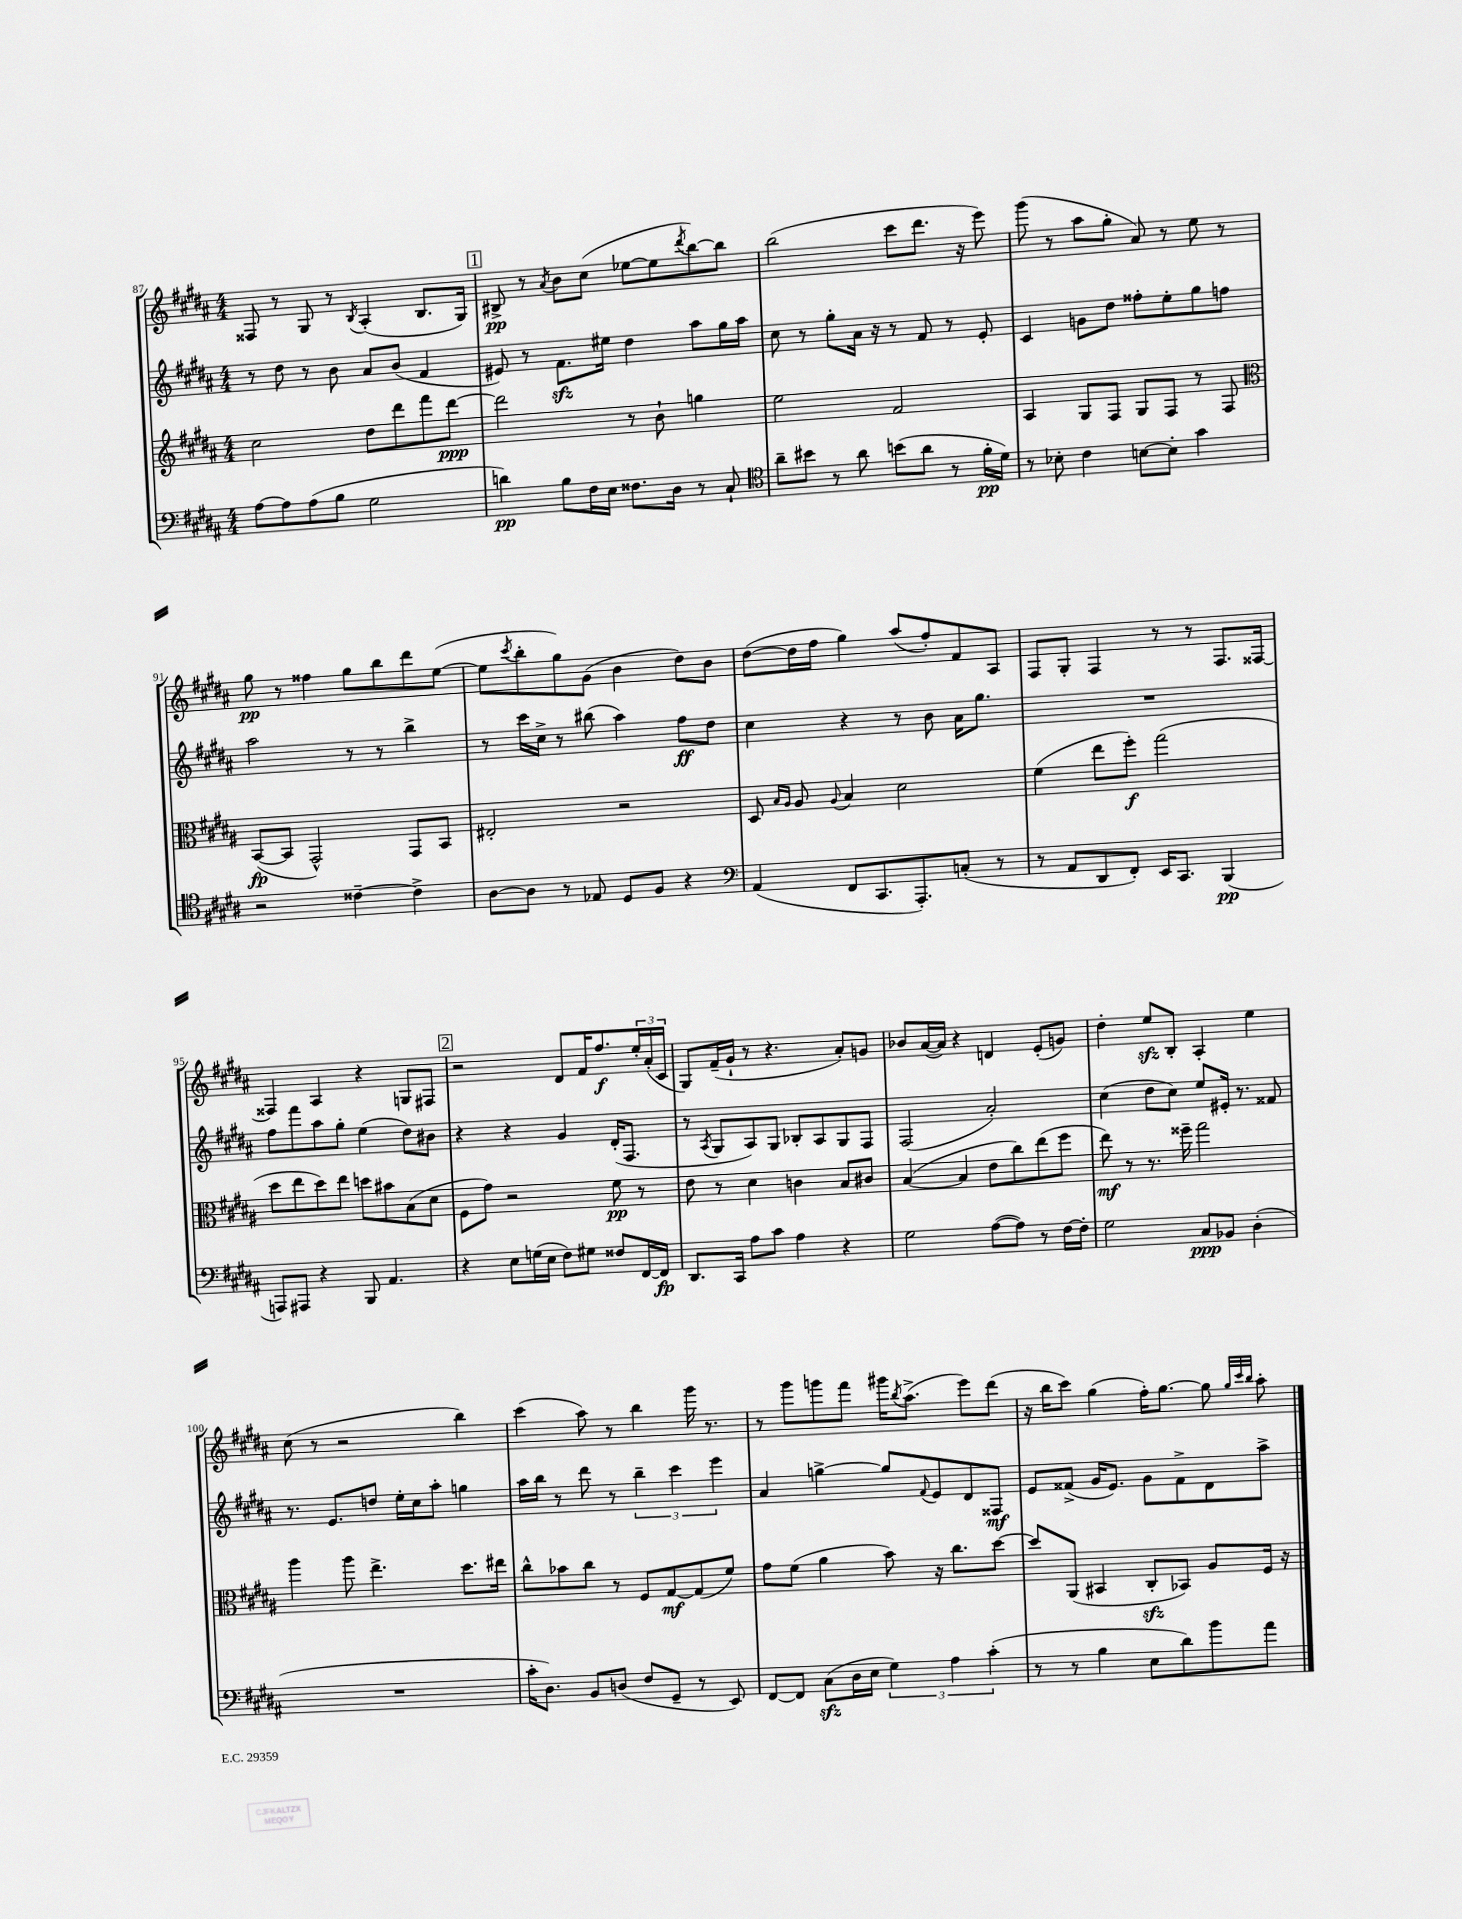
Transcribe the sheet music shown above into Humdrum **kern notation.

**kern	**dynam	**kern	**dynam	**kern	**dynam	**kern	**dynam
*part4	*part4	*part3	*part3	*part2	*part2	*part1	*part1
*staff4	*staff4	*staff3	*staff3	*staff2	*staff2	*staff1	*staff1
*clefF4	*	*clefG2	*	*clefG2	*	*clefG2	*
*k[f#c#g#d#a#]	*	*k[f#c#g#d#a#]	*	*k[f#c#g#d#a#]	*	*k[f#c#g#d#a#]	*
*M4/4	*	*M4/4	*	*M4/4	*	*M4/4	*
=87	=87	=87	=87	=87	=87	=87	=87
[8A#\L	.	2cc#\	.	8r	.	8F##X/	.
8A#\]	.	.	.	8dd#\	.	8r	.
(8A#\	.	.	.	8r	.	8G#/	.
8B\J	.	.	.	8b\	.	8r	.
.	.	.	.	.	.	8qB/	.
2G#\	.	8dd#\L	.	8a#/L	.	(4A#'/	.
.	.	8ddd#\	.	(8b/J	.	.	.
.	.	8fff#\	.	4f#/	.	8.B/L	.
.	.	[8ddd#\J	ppp	.	.	.	.
.	.	.	.	.	.	16G#/Jk)	.
!!LO:REH:place=s1:t=1
=88	=88	=88	=88	=88	=88	=88	=88
4dn\)	pp	2ddd#\]	.	8e#X/)	.	8B#X^/	pp
.	.	.	.	8r	.	8r	.
.	.	.	.	.	.	8qa#/	.
8B\L	.	.	.	8.f#zz\L	.	8b\L	.
16F#\L	.	.	.	.	.	(8cc#\J	.
16E\JJ	.	.	.	16ee#X\Jk	.	.	.
8.F##X\L	.	8r	.	4dd#\	.	[8ee-X\L	.
.	.	8b`\	.	.	.	8ee-\]	.
16D#\Jk	.	.	.	.	.	.	.
.	.	.	.	.	.	8qddd#/	.
8r	.	4ggn\	.	8aa#\L	.	[8bb\)	.
8C#`/	.	.	.	16gg#\L	.	8bb\J]	.
.	.	.	.	16aa#\JJ	.	.	.
=89	=89	=89	=89	=89	=89	=89	=89
*clefC4	*	*	*	*	*	*	*
8a#~\L	.	2ee\	.	8cc#\	.	(2bb\	.
8b#X\J	.	.	.	8r	.	.	.
8r	.	.	.	8gg#'\L	.	.	.
8a#\	.	.	.	16a#\Jk	.	.	.
.	.	.	.	16r	.	.	.
(8bn\L	.	2f#/	.	8r	.	8ccc#\L	.
8a#\J	.	.	.	8f#/	.	8.ddd#\J	.
8r	.	.	.	8r	.	.	.
.	.	.	.	.	.	16r	.
16f#'\LL	pp	.	.	8e'/	.	8eee\)	.
16d#\JJ)	.	.	.	.	.	.	.
=90	=90	=90	=90	=90	=90	=90	=90
8r	.	4A#/	.	4c#/	.	(8ggg#\	.
8B-X'\	.	.	.	.	.	8r	.
4c#\	.	8G#/L	.	8gn\L	.	8aa#\L	.
.	.	8F#/J	.	8dd#\J	.	8gg#'\J	.
[8Bn\L	.	8G#/L	.	8ff##X'\L	.	8a#/)	.
8B'\J]	.	8F#/J	.	8ee'\	.	8r	.
4g#\	.	8r	.	8gg#\	.	8ee\	.
.	.	8F#/	.	8ffn\J	.	8r	.
!!LO:LB:g=z
=91	=91	=91	=91	=91	=91	=91	=91
*	*	*clefC3	*	*	*	*	*
2r	.	([8BB/L	fp	2aa#\	.	8gg#\	pp
.	.	8BB/J]	.	.	.	8r	.
.	.	2GG#^^/)	.	.	.	4ff##X\	.
[4c##X~\	.	.	.	8r	.	8gg#\L	.
.	.	.	.	8r	.	8bb\	.
4c##^\]	.	8GG#/L	.	4bb^\	.	8ddd#\	.
.	.	8BB/J	.	.	.	([8ee\J	.
=92	=92	=92	=92	=92	=92	=92	=92
[8A#\L	.	2E#X'/	.	8r	.	8ee\L]	.
.	.	.	.	.	.	8qccc#/	.
8A#\J]	.	.	.	16ccc#\LL	.	8bb'\	.
.	.	.	.	16cc#^\JJ	.	.	.
8r	.	.	.	8r	.	8gg#\)	.
8E-X/	.	.	.	(8bb#X\	.	(8g#\J	.
8D#/L	.	2r	.	4aa#\)	.	4b\	.
8F#/J	.	.	.	.	.	.	.
4r	.	.	.	8ff#\L	ff	8dd#\L)	.
.	.	.	.	8dd#\J	.	8b\J	.
=93	=93	=93	=93	=93	=93	=93	=93
*clefF4	*	*	*	*	*	*	*
(4AA#/	.	8D#/	.	4cc#\	.	([8dd#\L	.
.	.	16qqB/LL	.	.	.	.	.
.	.	16qqA#/JJ	.	.	.	.	.
.	.	8A#/	.	.	.	16dd#\L]	.
.	.	.	.	.	.	16ff#\JJ	.
.	.	8qqA#/	.	.	.	.	.
8FF#/L	.	4B/	.	4r	.	4gg#\)	.
8.CC#/	.	.	.	.	.	.	.
.	.	2d#\	.	8r	.	(8aa#/L	.
8.AAA#'/)	.	.	.	.	.	.	.
.	.	.	.	8b\	.	8ff#'/)	.
(8Cn'/J	.	.	.	16a#\KL	.	8f#/	.
.	.	.	.	8.gg#\J	.	.	.
8r	.	.	.	.	.	8A#/J	.
=94	=94	=94	=94	=94	=94	=94	=94
8r	.	(4f#\	.	1r	.	8F#/L	.
8AA#/L	.	.	.	.	.	8G#'/J	.
8DD#/	.	8ee\L	.	.	.	4F#/	.
8FF#'/J)	.	8ff#'\J)	f	.	.	.	.
16EE/KL	.	(2gg#\	.	.	.	8r	.
8.CC#/J	.	.	.	.	.	.	.
.	.	.	.	.	.	8r	.
(4BBB/	pp	.	.	.	.	8.F#/L	.
.	.	.	.	.	.	[16F##X/Jk	.
!!LO:LB:g=z
=95	=95	=95	=95	=95	=95	=95	=95
8AAAn/L)	.	8dd#\L	.	8ff#\L	.	4F##X/]	.
8AAA#X/J	.	8ee\	.	8fff#\	.	.	.
4r	.	8dd#\)	.	8aa#\	.	4A#/	.
.	.	8ee\J	.	8gg#'\J	.	.	.
8BBB/	.	8ddn\L	.	(4ee\	.	4r	.
4.AA#/	.	8b#X\	.	.	.	.	.
.	.	(8B\	.	8dd#\L)	.	8Gn/L	.
.	.	8d#\J	.	8b#X\J	.	8F#X/J	.
!!LO:REH:place=s1:t=2
=96	=96	=96	=96	=96	=96	=96	=96
4r	.	8F#\L	.	4r	.	2r	.
.	.	8g#\J)	.	.	.	.	.
8E\L	.	2r	.	4r	.	.	.
(16Gn\L	.	.	.	.	.	.	.
16E\JJ	.	.	.	.	.	.	.
8F#\L)	.	.	.	4g#/	.	8d#/L	.
8G#X\J	.	.	.	.	.	16f#/K	.
.	.	.	.	.	.	8.ff#/	f
8F##X/L	.	8f#\	pp	(16d#'/KL	.	.	.
.	.	.	.	8.F#/J	.	.	.
[16FF#/L	.	8r	.	.	.	24ee'/L	.
.	.	.	.	.	.	(24a#'/	.
16FF#/JJ]	fp	.	.	.	.	.	.
.	.	.	.	.	.	24c#/JJ	.
=97	=97	=97	=97	=97	=97	=97	=97
8.DD#/L	.	8e\	.	8r	.	8G#/L)	.
.	.	.	.	8qA#/	.	.	.
.	.	8r	.	8G#/L	.	(16f#~/L	.
16CC#/Jk	.	.	.	.	.	16g#`/JJ	.
8A#\L	.	4d#\	.	8A#/)	.	8r	.
8c#\J	.	.	.	8G#/J	.	4.r	.
4A#\	.	4cn\	.	8B-X'/L	.	.	.
.	.	.	.	8A#/	.	.	.
4r	.	8B/L	.	8G#/	.	8a#'/L)	.
.	.	8c#X/J	.	8F#/J	.	8gn/J	.
=98	=98	=98	=98	=98	=98	=98	=98
2G#\	.	([4B/	.	(2F#/	.	8b-X/L	.
.	.	.	.	.	.	([16a#/L	.
.	.	.	.	.	.	16a#/JJ])	.
.	.	4B/]	.	.	.	4r	.
([8A#\L	.	8e\L	.	2a#'/)	.	4dn/	.
8A#\J])	.	8cc#\)	.	.	.	.	.
8r	.	(8ee\	.	.	.	(8e'/L	.
[16F#\LL	.	8ff#\J	.	.	.	8gn/J)	.
16F#'\JJ]	.	.	.	.	.	.	.
=99	=99	=99	=99	=99	=99	=99	=99
2G#\	.	8ee\)	mf	(4cc#\	.	4dd#'\	.
.	.	8r	.	.	.	.	.
.	.	8.r	.	8dd#\L	.	8eezz/L	.
.	.	.	.	8cc#\J)	.	8B'/J	.
.	.	16ff##X~\	.	.	.	.	.
8C#/L	ppp	2gg#\	.	8ee/L	.	4A#'/	.
8BB-X/J	.	.	.	16e#X'/Jk	.	.	.
.	.	.	.	8.r	.	.	.
(4D#'\	.	.	.	.	.	4ee\	.
.	.	.	.	8f##X/	.	.	.
!!LO:LB:g=z
=100	=100	=100	=100	=100	=100	=100	=100
1r	.	4aa#\	.	8.r	.	(8cc#\	.
.	.	.	.	.	.	8r	.
.	.	.	.	8.e/L	.	.	.
.	.	8aa#\	.	.	.	2r	.
.	.	4.ee^\	.	8ddn/J	.	.	.
.	.	.	.	16ee'\LL	.	.	.
.	.	.	.	16cc#\J	.	.	.
.	.	.	.	8aa#'\J	.	.	.
.	.	8.dd#\L	.	4ggn\	.	4bb\)	.
.	.	16ee#X\Jk	.	.	.	.	.
=101	=101	=101	=101	=101	=101	=101	=101
16c#'\KL	.	8cc#^^\L	.	16aa#\LL	.	(4ccc#\	.
8.D#\J)	.	.	.	16bb\JJ	.	.	.
.	.	8b-X\	.	8r	.	.	.
8BB/L	.	8cc#\J	.	8ddd#\	.	8aa#\)	.
(8Dn/J	.	8r	.	8r	.	8r	.
8F#/L	.	8F#/L	.	6bb~\	.	4bb\	.
8GG#~/J	.	[8G#/	mf	.	.	.	.
.	.	.	.	6ccc#\	.	.	.
8r	.	(8G#/]	.	.	.	16ggg#\	.
.	.	.	.	.	.	8.r	.
.	.	.	.	6eee\	.	.	.
8EE/)	.	8f#/J)	.	.	.	.	.
=102	=102	=102	=102	=102	=102	=102	=102
[8FF#/L	.	8g#\L	.	4a#/	.	8r	.
8FF#/J]	.	(8f#\J	.	.	.	8ggg#\L	.
(8C#zz\L	.	4a#\	.	[4ggn^\	.	8gggn\	.
16D#\L	.	.	.	.	.	8fff#\J	.
16E\JJ	.	.	.	.	.	.	.
6G#\)	.	8b\)	.	8gg/L]	.	16ggg#X\KL	.
.	.	.	.	.	.	8qbb/	.
.	.	.	.	.	.	(8.aa#^\J	.
.	.	.	.	8qqf#/	.	.	.
.	.	16r	.	8e/	.	.	.
6A#\	.	.	.	.	.	.	.
.	.	8.cc#\L	.	.	.	.	.
.	.	.	.	8d#/	.	8eee\L)	.
(6c#'\	.	.	.	.	.	.	.
.	.	[8dd#\J	.	8F##X/J	mf	(8ddd#\J	.
=103	=103	=103	=103	=103	=103	=103	=103
8r	.	8dd#/L]	.	8e/L	.	16r	.
.	.	.	.	.	.	16bb\KL	.
8r	.	(8AA#/J	.	(8f##X^/J	.	8ccc#\J)	.
4B\	.	4BB#X/	.	16g#/KL	.	(4gg#\	.
.	.	.	.	8.e/J)	.	.	.
8E\L	.	8C#zz'/L	.	8g#\L	.	16ff#'\KL)	.
.	.	.	.	.	.	[8.gg#\J	.
8d#\)	.	8BB-X/J)	.	8f##^\	.	.	.
8b\	.	8A#/L	.	8d#\	.	8gg#\]	.
.	.	.	.	.	.	32qqgg#/LLL	.
.	.	.	.	.	.	32qqccc#/	.
.	.	.	.	.	.	32qqbb/JJJ	.
8a#\J	.	16F#/Jk	.	8aa#^\J	.	8aa#'\	.
.	.	16r	.	.	.	.	.
==	==	==	==	==	==	==	==
*-	*-	*-	*-	*-	*-	*-	*-
